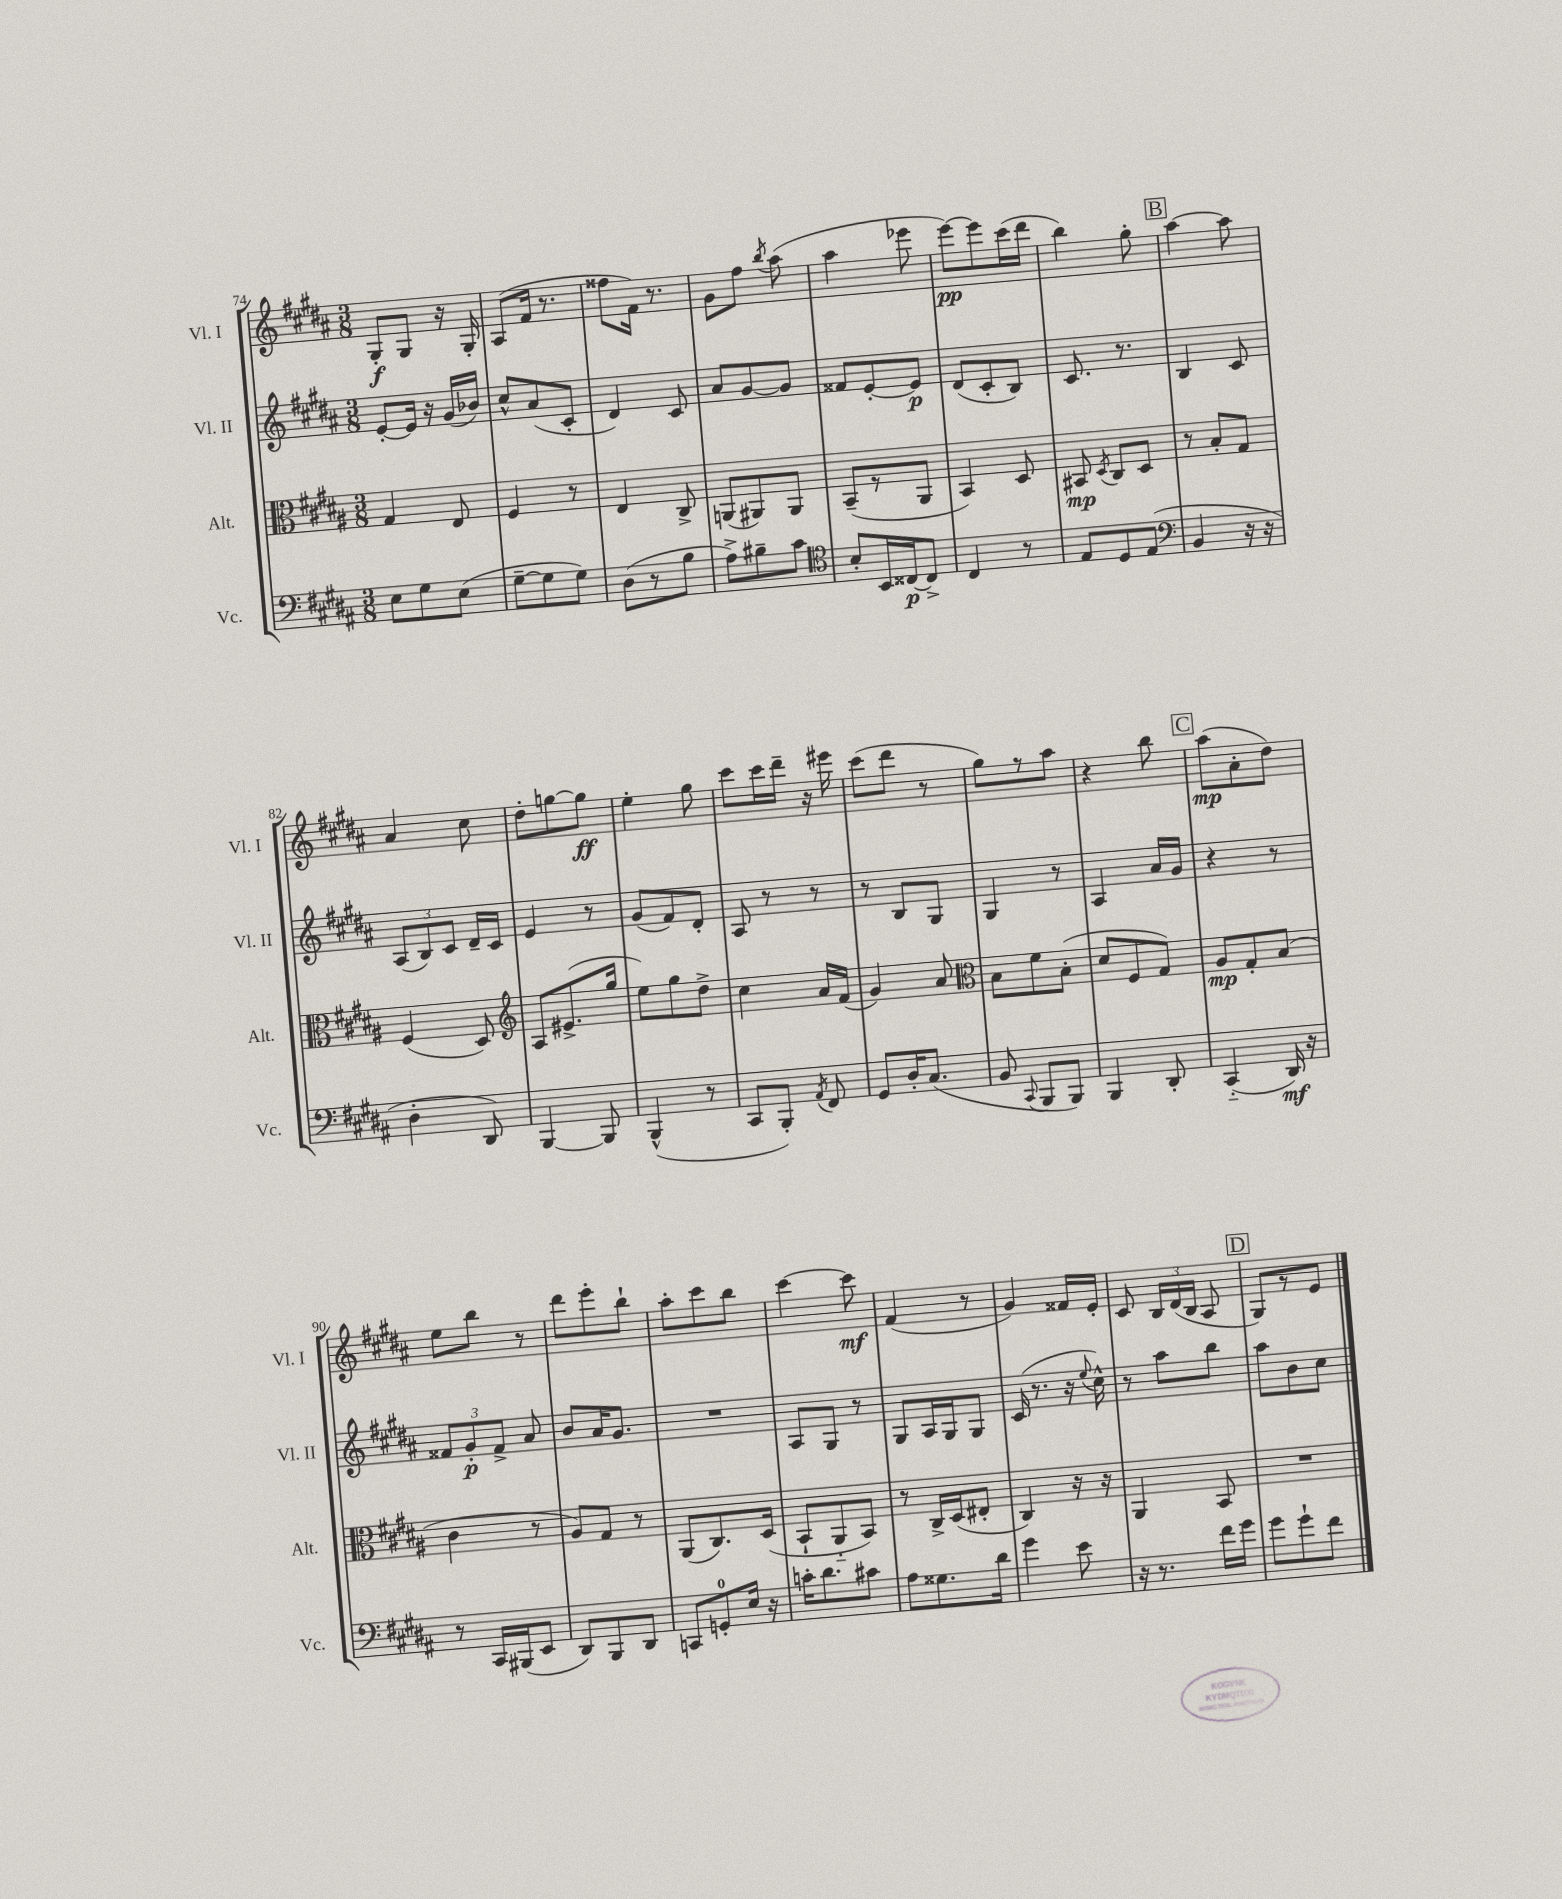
<<
\new StaffGroup <<
\new Staff = "s0" \with { instrumentName = "Vl. I" shortInstrumentName = "Vl. I" } {
    \clef treble \key b \major \numericTimeSignature \time 3/8
    \autoBeamOff gis8[-.\f gis8] r16 gis16-. |
    ais8[( fis'16] r8. |
    fisis''8[ fis'16]) r8. |
    gis'8[ fis''8] \acciaccatura { b''8 } ais''8( |
    ais''4 ees'''8 |
    e'''8[~\pp) e'''8 cis'''16( dis'''16] |
    b''4) gis''8-. |
    \mark \markup { \box "B" } ais''4~ ais''8 |
    ais'4 cis''8 |
    dis''8[-. g''8~ g''8]\ff |
    e''4-. gis''8 |
    cis'''8[ cis'''16 dis'''16]-- r16 eis'''16 |
    cis'''8[( dis'''8] r8 |
    gis''8[) r8 ais''8] |
    r4 b''8 |
    \mark \markup { \box "C" } ais''8[\mp( ais'8-. dis''8]) |
    e''8[ b''8] r8 |
    dis'''8[ e'''8-. b''8]-! |
    ais''8[-. cis'''8 b''8] |
    cis'''4~ cis'''8\mf |
    fis'4( r8 |
    gis'4) fisis'16[ e'16]-. |
    cis'8 \tuplet 3/2 { b16[ dis'16( b16] } ais8 |
    \mark \markup { \box "D" } gis8[) r8 e'8] \bar "|." |
}
\new Staff = "s1" \with { instrumentName = "Vl. II" shortInstrumentName = "Vl. II" } {
    \clef treble \key b \major \numericTimeSignature \time 3/8
    \autoBeamOff e'8[~-. e'16] r16 gis'16[( bes'16]) |
    cis''8[-^ ais'8( cis'8]-. |
    dis'4) cis'8 |
    ais'8[ gis'8~ gis'8] |
    fisis'8[ e'8~-. e'8]\p |
    dis'8[( cis'8-. b8]) |
    cis'8. r8. |
    \mark \markup { \box "B" } b4 cis'8 |
    \tuplet 3/2 { ais8[( b8) cis'8] } dis'16[-- cis'16] |
    e'4 r8 |
    gis'8[( fis'8) dis'8]-. |
    ais8 r8 r8 |
    r8 b8[ gis8] |
    gis4 r8 |
    ais4 ais'16[ gis'16] |
    \mark \markup { \box "C" } r4 r8 |
    \tuplet 3/2 { fisis'8[ gis'8-.\p fisis'8]-> } ais'8 |
    b'8[ ais'16 gis'8.] |
    R4. |
    ais8[ gis8] r8 |
    gis8[ ais16 gis16 gis8] |
    cis'16( r8. r16 \appoggiatura { e''8 } cis''16-^) |
    r8 ais''8[ b''8] |
    \mark \markup { \box "D" } ais''8[ b'8 cis''8] \bar "|." |
}
\new Staff = "s2" \with { instrumentName = "Alt." shortInstrumentName = "Alt." } {
    \clef alto \key b \major \numericTimeSignature \time 3/8
    \autoBeamOff gis4 e8 |
    fis4 r8 |
    e4 cis8-> |
    a,8[( ais,8) ais,8] |
    b,8[--( r8 ais,8] |
    b,4) dis8 |
    bis,8\mp \acciaccatura { dis8 } cis8[ dis8] |
    \mark \markup { \box "B" } r8 b8[-. gis8] |
    fis4( dis8) |
    \clef treble ais8[ eis'8.->( gis''16] |
    e''8[) gis''8 dis''8]-> |
    cis''4 ais'16[ fis'16]( |
    gis'4) ais'8 |
    \clef alto b8[ fis'8 b8]-.( |
    dis'8[ fis8 gis8]) |
    \mark \markup { \box "C" } ais8[\mp gis8-. b8]( |
    cis'4 r8 |
    ais8[) gis8] r8 |
    ais,8[( cis8.) dis16]( |
    b,8[-! ais,8-_ b,8]) |
    r8 cis16[-> dis16( eis8]-. |
    cis4) r16 r16 |
    ais,4 b,8 |
    \mark \markup { \box "D" } R4. \bar "|." |
}
\new Staff = "s3" \with { instrumentName = "Vc." shortInstrumentName = "Vc." } {
    \clef bass \key b \major \numericTimeSignature \time 3/8
    \autoBeamOff e8[ gis8 e8]( |
    gis8[~-- gis8 gis8]) |
    dis8[( r8 b8] |
    ais8[->) bis8-- cis'8] |
    \clef tenor b8[-. b,16 cisis16~\p cisis8]-> |
    cis4 r8 |
    e8[ dis8 e8]( |
    \mark \markup { \box "B" } \clef bass b,4 r16 r16 |
    dis4-. dis,8) |
    b,,4~ b,,8 |
    b,,4-^( r8 |
    cis,8[ b,,8]-.) \acciaccatura { ais,8 } fis,8 |
    gis,8[ dis16-. cis8.]( |
    b,8 \appoggiatura { cis,8 } b,,8[ b,,8]) |
    b,,4 dis,8-. |
    \mark \markup { \box "C" } cis,4-_( dis,16\mf) r16 |
    r8 cis,16[ bis,,16( e,8] |
    dis,8[) b,,8 dis,8] |
    c,8[ g,8-0-. e16] r16 |
    c'16[-. dis'8. cis'8] |
    ais8[ gisis8. dis'16] |
    gis'4 e'8 |
    r16 r8. fis'16[ gis'16] |
    \mark \markup { \box "D" } gis'8[ gis'8-! fis'8] \bar "|." |
}
>>
>>
\layout { \context { \Score currentBarNumber = #74 } }
